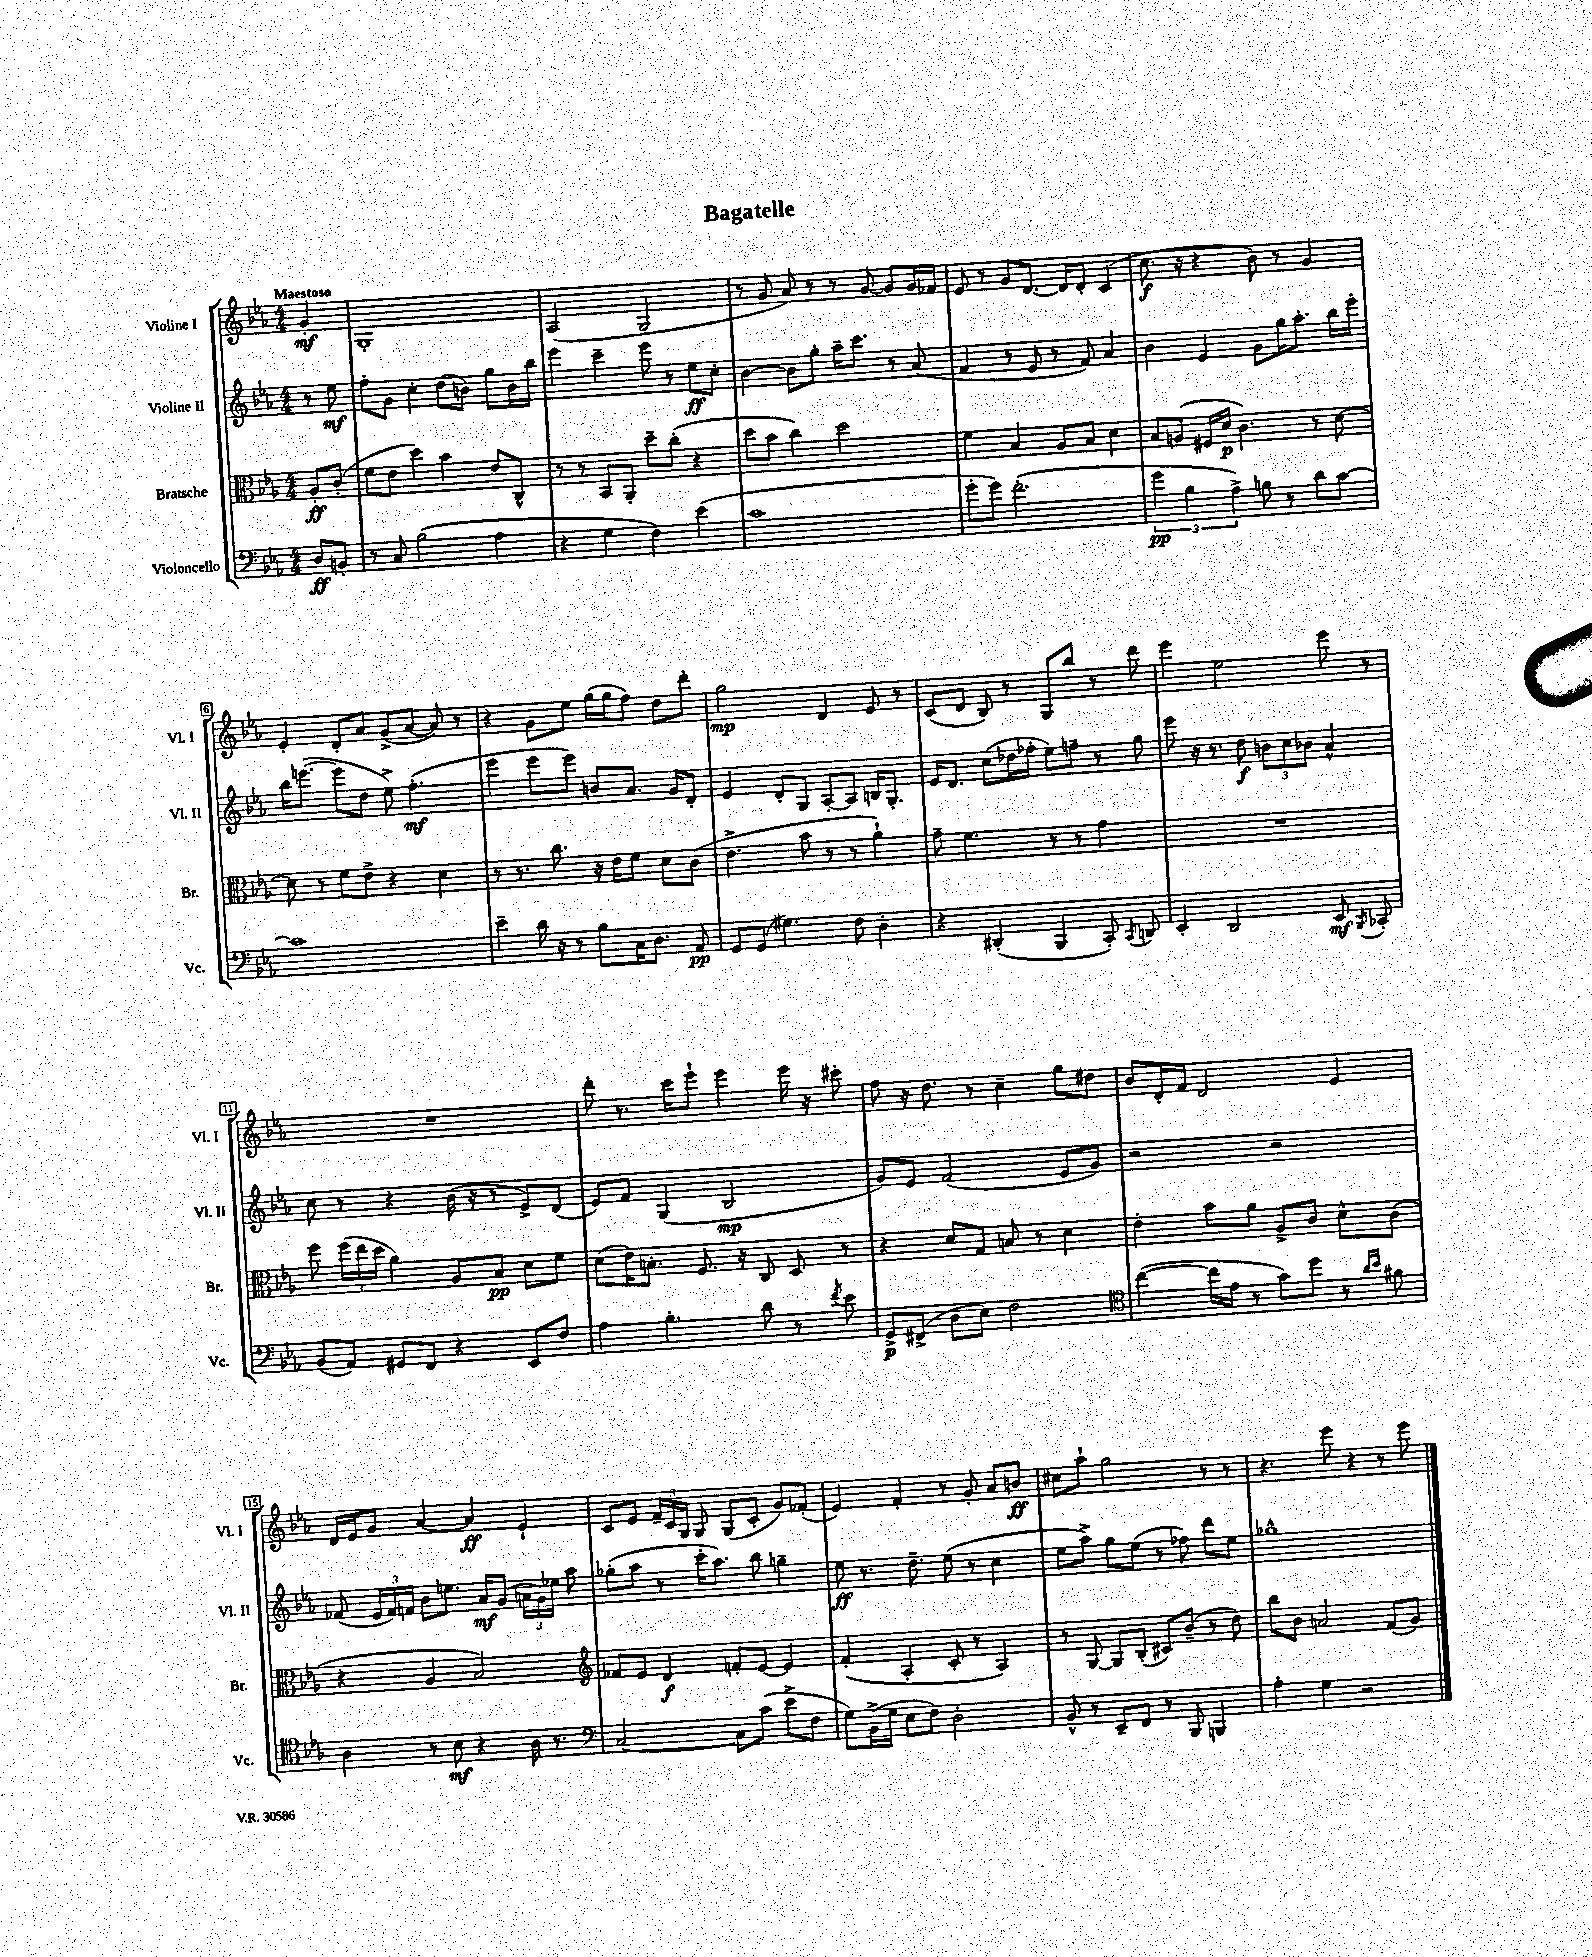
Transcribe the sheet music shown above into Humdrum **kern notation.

**kern	**dynam	**kern	**dynam	**kern	**dynam	**kern	**dynam
*part4	*part4	*part3	*part3	*part2	*part2	*part1	*part1
*staff4	*staff4	*staff3	*staff3	*staff2	*staff2	*staff1	*staff1
*I"Violoncello	*	*I"Bratsche	*	*I"Violine II	*	*I"Violine I	*
*I'Vc.	*	*I'Br.	*	*I'Vl. II	*	*I'Vl. I	*
*clefF4	*	*clefC3	*	*clefG2	*	*clefG2	*
*k[b-e-a-]	*	*k[b-e-a-]	*	*k[b-e-a-]	*	*k[b-e-a-]	*
*M4/4	*	*M4/4	*	*M4/4	*	*M4/4	*
=	=	=	=	=	=	=	=
!	!	!	!	!	!	!LO:TX:a:B:t=Maestoso	!
8D/L	ff	8A-'/L	ff	8r	.	4g'/	mf
8BBn'/J	.	(8c'/J	.	8ee-\	mf	.	.
=1	=1	=1	=1	=1	=1	=1	=1
8r	.	8f\L	.	8ff'\L	.	1G'	.
8C/	.	8e-\J	.	8g\J	.	.	.
(2B-\	.	4dd\)	.	4cc'\	.	.	.
.	.	4b-\	.	(8dd\L	.	.	.
.	.	.	.	8bn\J)	.	.	.
4A-\	.	8e-/L	.	8gg\L	.	.	.
.	.	8C^^/J	.	16b\L	.	.	.
.	.	.	.	16bb-\JJ	.	.	.
=2	=2	=2	=2	=2	=2	=2	=2
4r	.	8r	.	4eee-\	.	(2A-/	.
.	.	8r	.	.	.	.	.
4G\	.	8BB-/L	.	4ccc~\	.	.	.
.	.	8AA-'/J	.	.	.	.	.
4F\)	.	8dd~\L	.	8eee-\	.	2G/	.
.	.	(8cc'\J	.	8r	.	.	.
(4e-\	.	4r	.	8ee-\L	ff	.	.
.	.	.	.	8cc'\J	.	.	.
=3	=3	=3	=3	=3	=3	=3	=3
1c	.	8dd\L	.	[4b-\	.	8r	.
.	.	8b-\J	.	.	.	8g/	.
.	.	4cc\)	.	8b-\L]	.	8a-/)	.
.	.	.	.	8gg'\J	.	8r	.
.	.	2dd\	.	16aa-~\KL	.	8r	.
.	.	.	.	8.ccc\J	.	.	.
.	.	.	.	.	.	[8g/	.
.	.	.	.	8r	.	8g/L]	.
.	.	.	.	(8a-/	.	16g/L	.
.	.	.	.	.	.	16f-X/JJ	.
=4	=4	=4	=4	=4	=4	=4	=4
8g'\L	.	4f\	.	4f/	.	8e-/	.
8g\J)	.	.	.	.	.	8r	.
(2.f'\	.	4B-/	.	8r	.	8g/L	.
.	.	.	.	8e-/	.	[8.d/J	.
.	.	8A-/L	.	8r	.	.	.
.	.	.	.	.	.	16d/KL]	.
.	.	8B-/J	.	8f/)	.	8d'/J	.
.	.	4d\	.	4a-/	.	(4c/	.
=5	=5	=5	=5	=5	=5	=5	=5
6g\	pp	8B-/L	.	4b-\	.	8.cc\	f
.	.	(8An/J	.	.	.	.	.
6B-\	.	.	.	.	.	.	.
.	.	.	.	.	.	16r	.
.	.	16F#X/LL	.	4e-/	.	4r	.
.	.	16d/JJ	p	.	.	.	.
6A-^\)	.	.	.	.	.	.	.
.	.	4.c\)	.	.	.	.	.
8Bn\	.	.	.	8g\L	.	8b-\)	.
8r	.	.	.	16gg\K	.	8r	.
.	.	.	.	8.aa-'\J	.	.	.
8d\L	.	8r	.	.	.	4g/	.
[8c\J	.	[8d\	.	16bb-\LL	.	.	.
.	.	.	.	16eee-'\JJ	.	.	.
!!LO:LB:g=z
=6	=6	=6	=6	=6	=6	=6	=6
1c]	.	8d\]	.	16bb-\KL	.	4e-'/	.
.	.	.	.	([8.eeen\J	.	.	.
.	.	8r	.	.	.	.	.
.	.	8f\L	.	8eee\L]	.	8d'/L	.
.	.	8e-^\J	.	8dd\J	.	8a-/J	.
.	.	4r	.	8ee-^\)	.	(8g^/L	.
.	.	.	.	(4.ff'\	mf	[8a-/J	.
.	.	4d\	.	.	.	8a-/])	.
.	.	.	.	.	.	8r	.
=7	=7	=7	=7	=7	=7	=7	=7
4e-~\	.	8r	.	4eee-\	.	4r	.
.	.	8.r	.	.	.	.	.
16d\	.	.	.	8eee-\L	.	8g\L	.
16r	.	8.cc\	.	.	.	.	.
8r	.	.	.	8eee-\J)	.	8ee-\J	.
8B-\L	.	16r	.	8bn/L	.	(16gg\LL	.
.	.	16e-\KL	.	.	.	16gg\J	.
16C\K	.	8f\J	.	8.a-/J	.	8ff\J)	.
8.D\J	.	.	.	.	.	.	.
.	.	8d\L	.	.	.	8dd\L	.
.	.	.	.	16g/KL	.	.	.
8AA-/	pp	(8c\J	.	8d'/J	.	8ddd'\J	.
=8	=8	=8	=8	=8	=8	=8	=8
8GG/L	.	4.e-^\	.	4e-/	.	2gg\	mp
(8GG/J	.	.	.	.	.	.	.
4.G#X\)	.	.	.	8d'/L	.	.	.
.	.	8b-\	.	8G/J	.	.	.
.	.	8r	.	[8A-'/L	.	4d/	.
8F\	.	8r	.	8A-/J]	.	.	.
4D'\	.	4a-`\)	.	16Bn/KL	.	8e-/	.
.	.	.	.	8.G'/J	.	.	.
.	.	.	.	.	.	8r	.
=9	=9	=9	=9	=9	=9	=9	=9
4r	.	8g~\	.	16e-/KL	.	(8c/L	.
.	.	.	.	8.d/J	.	.	.
.	.	4.f\	.	.	.	8d/J	.
(4DD#X'/	.	.	.	(8cc\L	.	8B-/)	.
.	.	.	.	16dd-X\L	.	8r	.
.	.	.	.	16ff-X'\JJ	.	.	.
4BBB-/	.	8r	.	8ee-\L)	.	8G/L	.
.	.	8r	.	8ffn~\J	.	8bb-/J	.
8CC'/)	.	4g\	.	8r	.	8r	.
8qCC/	.	.	.	.	.	.	.
8DDn/	.	.	.	8gg\	.	8ddd\	.
=10	=10	=10	=10	=10	=10	=10	=10
4EE-'/	.	1r	.	8eee-\	.	4eee-\	.
.	.	.	.	16r	.	.	.
.	.	.	.	8.r	.	.	.
2DD/	.	.	.	.	.	2ee-\	.
.	.	.	.	8dd\	f	.	.
.	.	.	.	12bn\L	.	.	.
.	.	.	.	12cc\	.	.	.
.	.	.	.	12b-X\J	.	.	.
8EE-/	mf	.	.	4a-^^/	.	8eee-\	.
8qBBB-/	.	.	.	.	.	.	.
8CC-X'/	.	.	.	.	.	8r	.
!!LO:LB:g=z
=11	=11	=11	=11	=11	=11	=11	=11
(8BB-/L	.	8ff\	.	8cc\	.	1r	.
8AA-/J)	.	(24ff\LL	.	8r	.	.	.
.	.	24ee-\	.	.	.	.	.
.	.	24dd\JJ	.	.	.	.	.
8GG#X/L	.	4a-\)	.	4r	.	.	.
8FF/J	.	.	.	.	.	.	.
4r	.	8A-/L	.	(16b-\	.	.	.
.	.	.	.	16r	.	.	.
.	.	8B-/J	pp	8r	.	.	.
8EE-/L	.	8d\L	.	8e-^/L)	.	.	.
8F/J	.	8f\J	.	(8d/J	.	.	.
=12	=12	=12	=12	=12	=12	=12	=12
4A-\	.	(8d\L	.	8e-/L)	.	8ddd'\	.
.	.	16e-\K)	.	8f/J	.	8.r	.
.	.	8.Bn'\J	.	.	.	.	.
4.B-'\	.	.	.	(4G/	.	.	.
.	.	.	.	.	.	16ccc\KL	.
.	.	8.F/	.	.	.	8eee-`\J	.
.	.	.	.	2B-/	mp	4eee-\	.
.	.	16r	.	.	.	.	.
8d\	.	8C/	.	.	.	.	.
8r	.	8D/	.	.	.	16eee-\	.
.	.	.	.	.	.	16r	.
8qf/	.	.	.	.	.	.	.
8e-\	.	8r	.	.	.	8ccc#X'\	.
=13	=13	=13	=13	=13	=13	=13	=13
8GG^/L	p	4r	.	8g/L)	.	8ff\	.
(8FF#X^/J	.	.	.	8e-/J	.	16r	.
.	.	.	.	.	.	8.dd\	.
8D\L	.	8d/L	.	(2f/	.	.	.
8E-\J)	.	8G/J	.	.	.	8r	.
2F\	.	8Bn/	.	.	.	4cc~\	.
.	.	8r	.	.	.	.	.
.	.	4d\	.	8e-/L	.	8gg\L	.
.	.	.	.	8g/J)	.	8dd#X\J	.
=14	=14	=14	=14	=14	=14	=14	=14
*clefC4	*	*	*	*	*	*	*
([4cc\	.	4e-'\	.	2r	.	8b-/L	.
.	.	.	.	.	.	16d'/L	.
.	.	.	.	.	.	16f/JJ	.
16cc\LL]	.	8b-\L	.	.	.	2d/	.
16e-\JJ	.	.	.	.	.	.	.
8r	.	8a-\J	.	.	.	.	.
8g\L)	.	8A-^/L	.	2r	.	.	.
8dd\J	.	8c/J	.	.	.	.	.
8r	.	8d^^\L	.	.	.	4e-/	.
16qqa-/LL	.	.	.	.	.	.	.
16qqb-/JJ	.	.	.	.	.	.	.
8f#X\	.	(8c\J	.	.	.	.	.
!!LO:LB:g=z
=15	=15	=15	=15	=15	=15	=15	=15
4A-\	.	4r	.	(8f-X/	.	16d/LL	.
.	.	.	.	.	.	16e-/J	.
.	.	.	.	24e-/LL	.	8g/J	.
.	.	.	.	24f-/)	.	.	.
.	.	.	.	24fn/JJ	.	.	.
8r	.	4A-/	.	8b-\L	.	[4a-/	.
8B-\	mf	.	.	8.een\J	.	.	.
4r	.	2B-/)	.	.	.	4a-/]	ff
.	.	.	.	16a-/KL	mf	.	.
.	.	.	.	(8g/J	.	.	.
16A-\	.	.	.	24an\LL	.	4e-`/	.
.	.	.	.	24g\)	.	.	.
8.r	.	.	.	.	.	.	.
.	.	.	.	24ee-X\JJ	.	.	.
.	.	.	.	8aa-\	.	.	.
=16	=16	=16	=16	=16	=16	=16	=16
*clefF4	*	*clefG2	*	*	*	*	*
[2C/	.	8f-X/L	.	(8gg-X'\L	.	8c/L	.
.	.	8e-/J	.	8aa-\J	.	8e-/J	.
.	.	4d/	f	8r	.	24f~/LL	.
.	.	.	.	.	.	24c/	.
.	.	.	.	.	.	24G/JJ	.
.	.	.	.	16ccc'\KL	.	8G/	.
.	.	.	.	8.aa-\J)	.	.	.
8C\L]	.	8fn'/L	.	.	.	(8G/L	.
(8c\J	.	[8e-/J	.	8bb-\	.	8c'/J	.
8e-^\L	.	4e-/]	.	4ggn~\	.	8g/L)	.
8F\J	.	.	.	.	.	(8f-X'/J	.
=17	=17	=17	=17	=17	=17	=17	=17
8G\L)	.	(4f'/	.	8ee-\	ff	4e-/)	.
(16BB-^\L	.	.	.	8.r	.	.	.
16G\JJ	.	.	.	.	.	.	.
8E-\L	.	4A-'/	.	.	.	4f'/	.
.	.	.	.	8.dd~\	.	.	.
8F\J)	.	.	.	.	.	.	.
2D'\	.	8c'/	.	(8ee-\	.	8r	.
.	.	8r	.	8r	.	8g'/	.
.	.	4A-/)	.	4cc\	.	8a-/L	.
.	.	.	.	.	.	8bn/J	ff
=18	=18	=18	=18	=18	=18	=18	=18
8BB-^^/	.	8r	.	8ee-\L	.	8cc#X\L	.
8r	.	[8G/	.	8aa-^\J)	.	8aa-`\J	.
8EE-~/L	.	8G/L]	.	8gg\L	.	2gg\	.
8FF/J	.	(8B-'/J	.	(8ee-\J	.	.	.
8r	.	8c#X/L)	.	8r	.	.	.
8BBB-/	.	(8b-~/J	.	8ff-X\)	.	.	.
4BBBn/	.	8r	.	8ddd\L	.	8r	.
.	.	8dd\)	.	8ee-\J	.	8r	.
=19	=19	=19	=19	=19	=19	=19	=19
4A-'\	.	8bb-\L	.	1gg-X^^	.	4.r	.
.	.	8b-\J	.	.	.	.	.
4G\	.	2an/	.	.	.	.	.
.	.	.	.	.	.	8eee-\	.
2r	.	.	.	.	.	4r	.
.	.	(8f/L	.	.	.	8r	.
.	.	8g/J)	.	.	.	8eee-\	.
==	==	==	==	==	==	==	==
*-	*-	*-	*-	*-	*-	*-	*-
